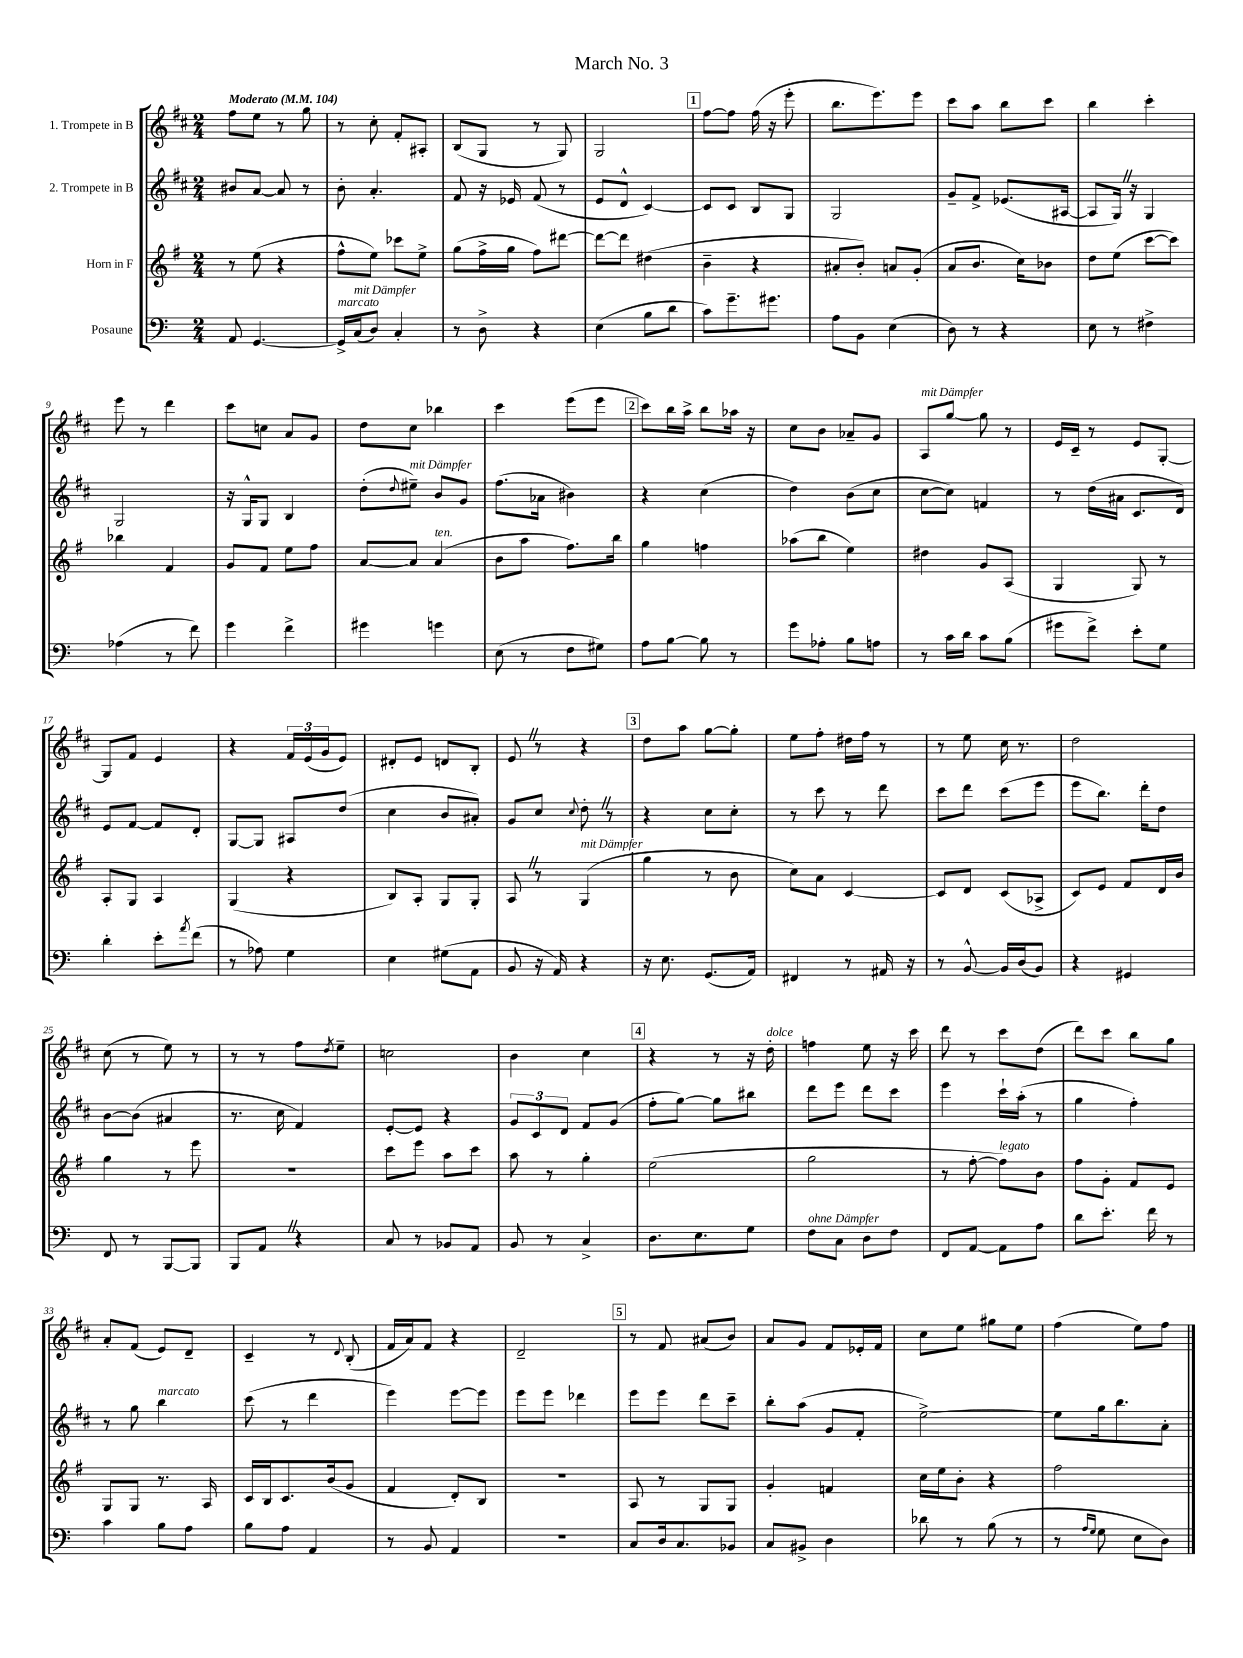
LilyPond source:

\header { title = "March No. 3" }
<<
\new StaffGroup <<
\new Staff = "s0" \with { instrumentName = "1. Trompete in B" } {
    \clef treble \key d \major \numericTimeSignature \time 2/4 \tempo "Moderato" 4 = 104
    fis''8 e''8 r8 g''8 |
    r8 cis''8-. fis'8-. ais8-. |
    b8( g8 r8 g8) |
    g2 |
    \mark \markup { \box "1" } fis''8~ fis''8 fis''16( r16 e'''8-. |
    b''8. e'''8.) e'''8 |
    cis'''8 a''8 b''8 cis'''8 |
    b''4 cis'''4-. |
    e'''8 r8 d'''4 |
    cis'''8 c''8 a'8 g'8 |
    d''8 cis''8 bes''4 |
    cis'''4 e'''8( e'''8 |
    \mark \markup { \box "2" } cis'''8) b''16 a''16-> b''8 aes''16 r16 |
    cis''8 b'8 aes'8-- g'8 |
    a8^\markup { \italic "mit Dämpfer" } g''8~ g''8 r8 |
    e'16 cis'16-- r8 e'8 g8~-. |
    g8 fis'8 e'4 |
    r4 \tuplet 3/2 { fis'16 e'16( g'16 } e'8) |
    dis'8-. e'8 d'8 b8-. |
    e'8 \once \override BreathingSign.text = \markup { \musicglyph "scripts.caesura.straight" } \breathe r8 r4 |
    \mark \markup { \box "3" } d''8 a''8 g''8~ g''8-. |
    e''8 fis''8-. dis''16 fis''16 r8 |
    r8 e''8 cis''16 r8. |
    d''2 |
    cis''8( r8 e''8) r8 |
    r8 r8 fis''8 \acciaccatura { d''8 } e''8-- |
    c''2 |
    b'4 cis''4 |
    \mark \markup { \box "4" } r4 r8 r16 d''16-.^\markup { \italic "dolce" } |
    f''4 e''8 r16 cis'''16 |
    d'''8 r8 cis'''8 d''8( |
    d'''8) cis'''8 b''8 g''8 |
    a'8-. fis'8( e'8) d'8-- |
    cis'4-- r8 \appoggiatura { d'8 } b8-.( |
    fis'16 a'16) fis'8 r4 |
    d'2-- |
    \mark \markup { \box "5" } r8 fis'8 ais'8( b'8) |
    a'8 g'8 fis'8 ees'16-. fis'16 |
    cis''8 e''8 gis''8 e''8 |
    fis''4( e''8) fis''8 \bar "|." |
}
\new Staff = "s1" \with { instrumentName = "2. Trompete in B" } {
    \clef treble \key d \major \numericTimeSignature \time 2/4
    bis'8 a'8~ a'8 r8 |
    b'8-. a'4.-. |
    fis'8 r16 ees'16 fis'8( r8 |
    e'8 d'8-^ cis'4~) |
    \mark \markup { \box "1" } cis'8 cis'8 b8 g8 |
    g2 |
    g'8-- fis'8-> ees'8.( ais16~ |
    ais8 g16) \once \override BreathingSign.text = \markup { \musicglyph "scripts.caesura.straight" } \breathe r16 g4 |
    g2 |
    r16 g16-^ g8 b4 |
    d''8-.( \appoggiatura { d''8 } eis''8--^\markup { \italic "mit Dämpfer" }) b'8 g'8 |
    fis''8.( aes'16 bis'4) |
    \mark \markup { \box "2" } r4 cis''4( |
    d''4) b'8( cis''8 |
    cis''8~ cis''8) f'4 |
    r8 d''16( ais'16 cis'8. d'16) |
    e'8 fis'8~ fis'8 d'8-. |
    g8~ g8 ais8 d''8( |
    cis''4 b'8 ais'8-.) |
    g'8 cis''8 \appoggiatura { cis''8 } d''8-. \once \override BreathingSign.text = \markup { \musicglyph "scripts.caesura.straight" } \breathe r8 |
    \mark \markup { \box "3" } r4 cis''8 cis''8-. |
    r8 cis'''8 r8 d'''8 |
    cis'''8 d'''8 cis'''8( e'''8 |
    e'''8 b''8.) d'''16-. d''8 |
    b'8~ b'8( ais'4 |
    r8. cis''16 fis'4) |
    e'8~-. e'8 r4 |
    \tuplet 3/2 { g'8 cis'8 d'8 } fis'8 g'8( |
    \mark \markup { \box "4" } fis''8-. g''8~) g''8 bis''8 |
    d'''8 e'''8 d'''8 cis'''8 |
    e'''4 cis'''16-! a''16-.( r8 |
    g''4 fis''4-.) |
    r8 g''8 b''4^\markup { \italic "marcato" } |
    cis'''8( r8 d'''4 |
    e'''4) e'''8~ e'''8 |
    e'''8 e'''8 des'''4 |
    \mark \markup { \box "5" } e'''8 e'''8 d'''8 cis'''8-- |
    b''8-. a''8( g'8 fis'8-. |
    e''2~->) |
    e''8 g''16 b''8. a'8-. \bar "|." |
}
\new Staff = "s2" \with { instrumentName = "Horn in F" } {
    \clef treble \key g \major \numericTimeSignature \time 2/4
    r8 e''8( r4 |
    fis''8-^ e''8) ces'''8 e''8-> |
    g''8( fis''16-> g''16 fis''8) dis'''8~ |
    dis'''8~ dis'''8 dis''4( |
    \mark \markup { \box "1" } b'4-- r4 |
    ais'8-. b'8-.) a'8 g'8-.( |
    a'8 b'8. c''16) bes'8 |
    d''8 e''8( c'''8~ c'''8) |
    bes''4 fis'4 |
    g'8 fis'8 e''8 fis''8 |
    a'8~ a'8 a'4^\markup { \italic "ten." }( |
    b'8 a''8 fis''8.) b''16 |
    \mark \markup { \box "2" } g''4 f''4 |
    aes''8( b''8 e''4) |
    dis''4 g'8 a8( |
    g4 g8) r8 |
    a8-. g8 a4 |
    g4( r4 |
    b8) a8-. g8 g8-. |
    a8 \once \override BreathingSign.text = \markup { \musicglyph "scripts.caesura.straight" } \breathe r8 g4^\markup { \italic "mit Dämpfer" }( |
    \mark \markup { \box "3" } g''4 r8 b'8 |
    c''8) a'8 c'4~ |
    c'8 d'8 c'8( aes8-> |
    c'8) e'8 fis'8 d'16 b'16 |
    g''4 r8 e'''8 |
    R2 |
    c'''8 e'''8 a''8 c'''8 |
    a''8 r8 g''4-. |
    \mark \markup { \box "4" } e''2( |
    g''2 |
    r8 fis''8~-. fis''8^\markup { \italic "legato" }) b'8 |
    fis''8 g'8-. fis'8 e'8 |
    g8 g8 r8. a16 |
    c'16 b16 c'8. b'16( g'8 |
    fis'4 d'8-.) b8 |
    r2 |
    \mark \markup { \box "5" } a8 r8 g8 g8 |
    g'4-. f'4 |
    c''16 e''16 b'8-. r4 |
    fis''2 \bar "|." |
}
\new Staff = "s3" \with { instrumentName = "Posaune" } {
    \clef bass \key c \major \numericTimeSignature \time 2/4
    a,8 g,4.~ |
    g,16->^\markup { \italic "marcato" } c16^\markup { \italic "mit Dämpfer" }( d8) c4-. |
    r8 d8-> r4 |
    e4( b8 d'8 |
    \mark \markup { \box "1" } c'8) g'8.-- gis'8. |
    a8 b,8 e4( |
    d8) r8 r4 |
    e8 r8 fis4-> |
    aes4( r8 f'8) |
    g'4 f'4-> |
    gis'4 g'4 |
    e8( r8 f8 gis8) |
    \mark \markup { \box "2" } a8 b8~ b8 r8 |
    g'8 aes8-. b8 a8 |
    r8 c'16 d'16 c'8 b8( |
    gis'8 f'8->) e'8-. g8 |
    d'4-. e'8-. \acciaccatura { a'8 } f'8( |
    r8 aes8) g4 |
    e4 gis8( a,8 |
    b,8 r16 a,16) r4 |
    \mark \markup { \box "3" } r16 e8. g,8.( a,16) |
    fis,4 r8 ais,16 r16 |
    r8 b,8~-^ b,16 d16( b,8) |
    r4 gis,4 |
    f,8 r8 b,,8~ b,,8 |
    b,,8 a,8 \once \override BreathingSign.text = \markup { \musicglyph "scripts.caesura.straight" } \breathe r4 |
    c8 r8 bes,8 a,8 |
    b,8 r8 c4-> |
    \mark \markup { \box "4" } d8. e8. g8 |
    f8^\markup { \italic "ohne Dämpfer" } c8 d8 f8 |
    f,8 a,8~ a,8 a8 |
    d'8 e'8.-. f'16 r8 |
    c'4 b8 a8 |
    b8 a8 a,4 |
    r8 b,8 a,4 |
    R2 |
    \mark \markup { \box "5" } c8 d16 c8. bes,8 |
    c8 bis,8-> d4 |
    des'8 r8 b8( r8 |
    r8 \grace { a16 g16 } g8 e8 d8) \bar "|." |
}
>>
>>
